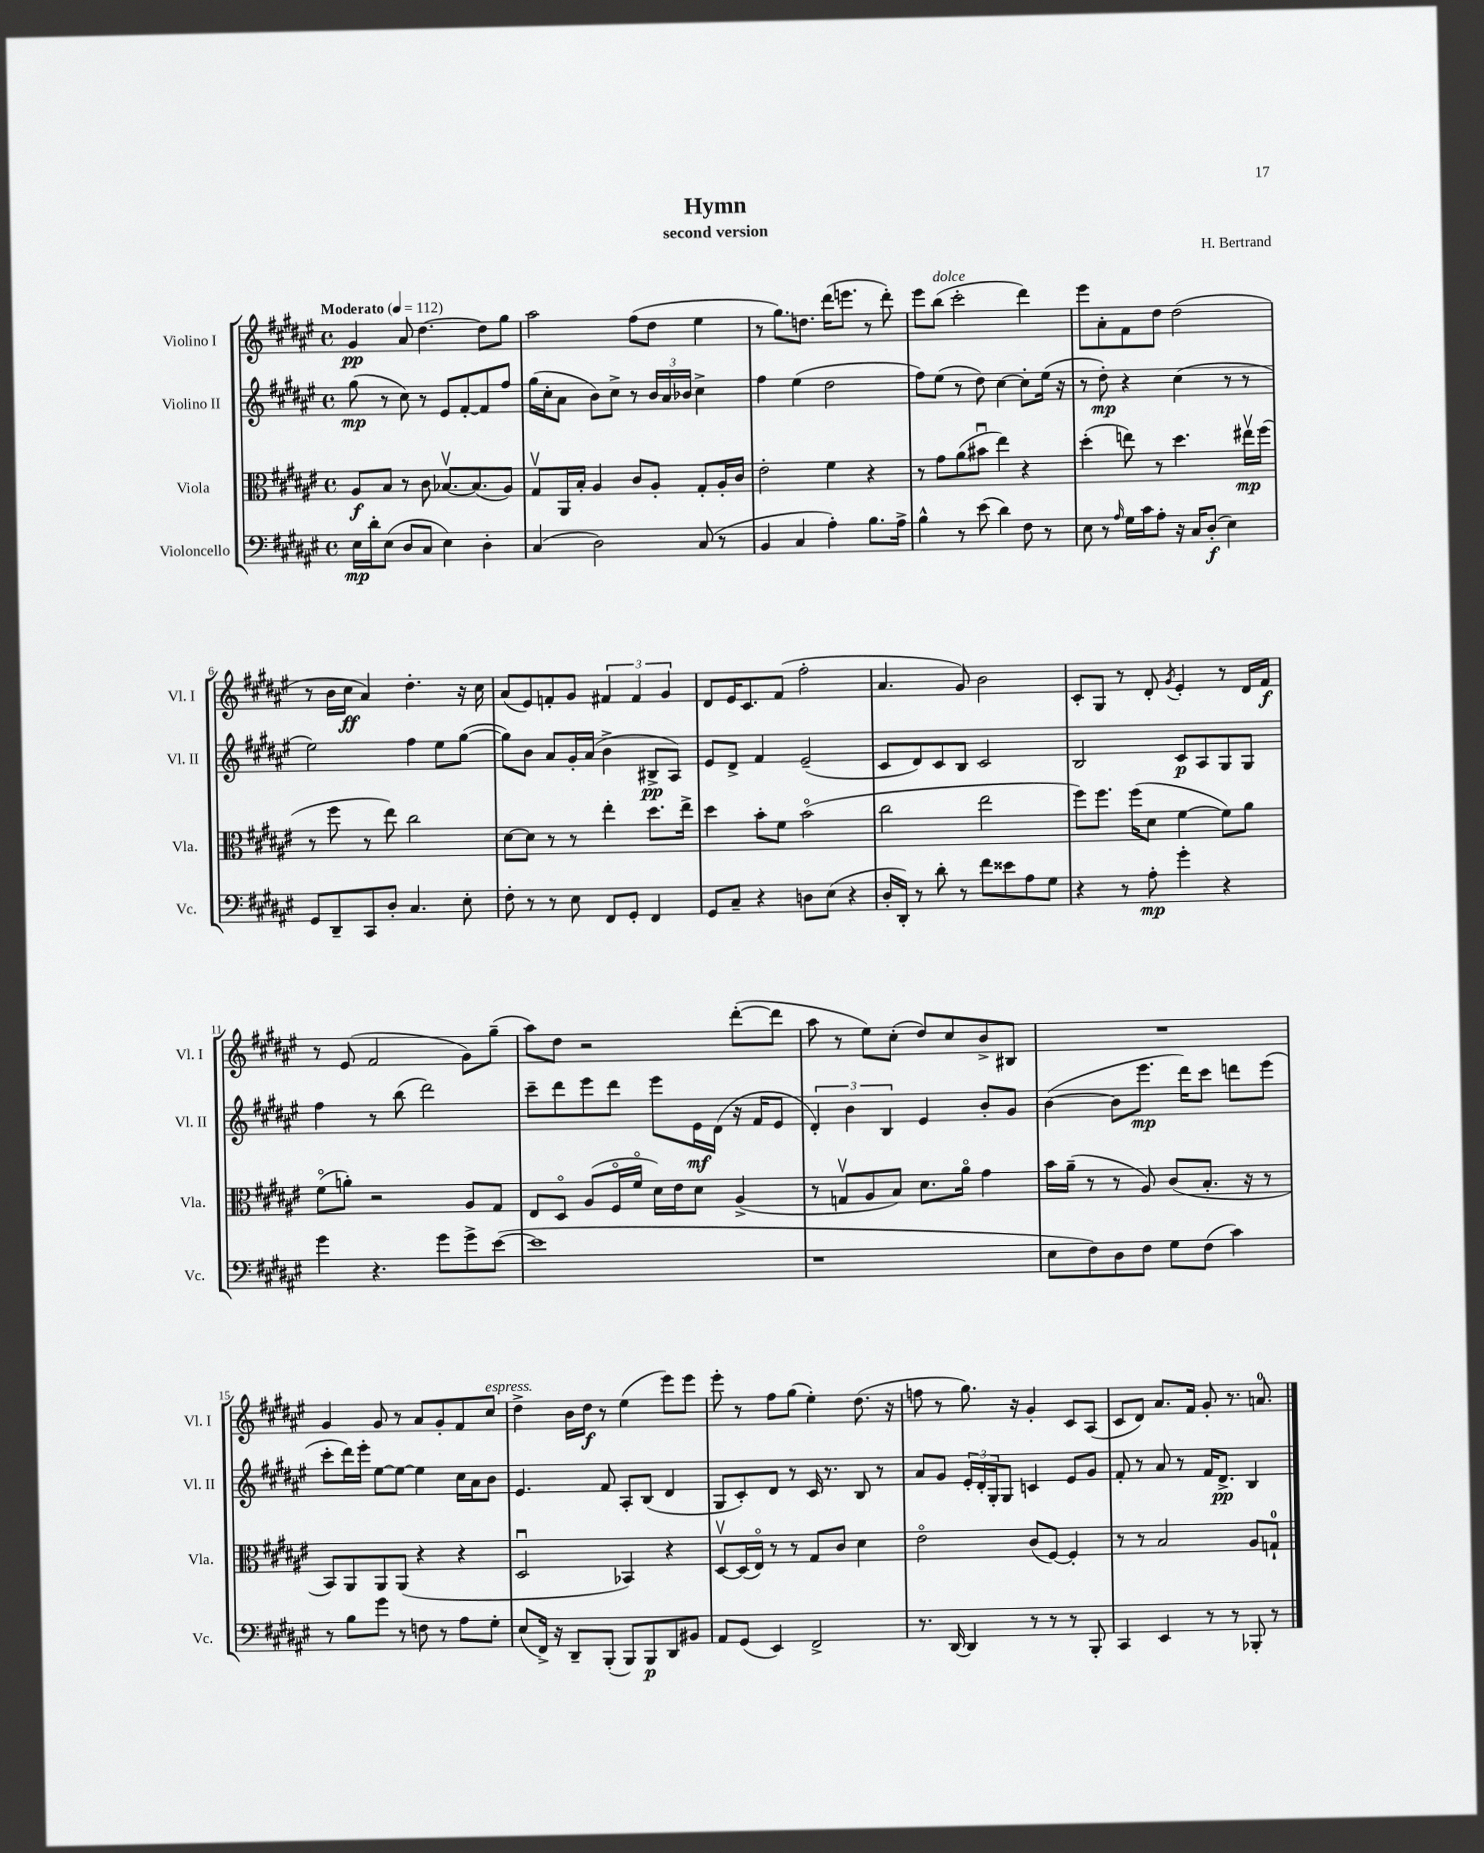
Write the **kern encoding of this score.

**kern	**kern	**kern	**kern
*staff4	*staff3	*staff2	*staff1
*clefF4	*clefC3	*clefG2	*clefG2
*k[f#c#g#d#a#e#]	*k[f#c#g#d#a#e#]	*k[f#c#g#d#a#e#]	*k[f#c#g#d#a#e#]
*M4/4	*M4/4	*M4/4	*M4/4
*met(c)	*met(c)	*met(c)	*met(c)
*MM112	*MM112	*MM112	*MM112
16E#	8A#	(8gg#	4g#
16d#'	.	.	.
(8E#	8B	8r	.
8D#	8r	8cc#)	8a#
8C#	8c#	8r	[4.dd#
4E#)	[8.B-v	8e#	.
.	.	[8f#'	.
.	(8.B-]	.	.
4D#'	.	8f#]	8dd#]
.	8A#)	8ff#	8gg#
=	=	=	=
(4C#	8G#v	(16gg#	2aa#
.	.	16cc#'	.
.	16AA#	8a#	.
.	16B'	.	.
2D#)	4A#	8b)	.
.	.	8cc#^	.
.	8c#	8r	(8ff#
.	8A#'	24b	8dd#
.	.	24a#	.
.	.	24b-	.
(8C#	8G#'	4cc#^	4ee#
8r	16A#'	.	.
.	16c#	.	.
=	=	=	=
4BB	2e#'	4ff#	8r
.	.	.	8.gg#)
4C#	.	(4ee#	.
.	.	.	8.dd
4A#')	4f#	2dd#	(16ddd#
.	.	.	8.eee
8.B	4r	.	8r
.	.	.	8ddd#')
16A#^	.	.	.
=	=	=	=
4B^^	8r	8ff#)	8eee#
.	8g#	(8ee#	(8bb
8r	(8a#	8r	2ccc#'
(8e#	8b#u	8dd#)	.
4d#)	4ee#)	[4cc#	.
8F#	4r	8cc#']	4ddd#)
8r	.	(16ee#	.
.	.	16r	.
=	=	=	=
8E#	(4dd#'	8r	8eee#
8r	.	8dd#')	8a#'
16qqA#	.	.	.
16G#	8ee)	4r	8f#
16c#	.	.	.
8A#'	8r	.	8dd#
16r	4.dd#	(4cc#	(2dd#
16C#	.	.	.
(8D#'	.	.	.
4E#)	.	8r	.
.	16ee#v	8r	.
.	(16ff#	.	.
=	=	=	=
8GG#	8r	2ee#)	8r
8DD#~	8ff#	.	16b
.	.	.	16cc#
8CC#	8r	.	4a#)
8D#'	8ee#)	.	.
4.C#	2cc#	4ff#	4.dd#'
.	.	8ee#	.
8E#'	.	([8gg#	16r
.	.	.	16cc#
=	=	=	=
8F#'	[8d#	8gg#])	(8a#
8r	8d#]	8b	8e#)
8r	8r	8a#	8f'
8E#	8r	16g#'	8g#
.	.	(16a#	.
8FF#	4ee#'	4b^	6f#
8GG#'	.	.	.
.	.	.	6f#
4FF#	8.dd#	8B#^	.
.	.	.	6g#
.	.	8A#)	.
.	16ee#^	.	.
=	=	=	=
8GG#	4dd#	8e#	8d#
8C#~	.	8d#^	16e#
.	.	.	8.c#
4r	8b'	4f#	.
.	8f#	.	(8f#
8D	(2bo	(2e#~	2ff#'
(8E#	.	.	.
4r	.	.	.
=	=	=	=
16D#'	2cc#	8c#	4.a#
16DD#')	.	.	.
8r	.	8d#)	.
8d#'	.	8c#	.
8r	.	8B	8g#)
8f#	2ee#	2c#	2b
8e##	.	.	.
8A#	.	.	.
8G#	.	.	.
=	=	=	=
4r	8ff#)	2B	8c#'
.	8.ff#	.	8G#
8r	.	.	8r
.	(16ff#	.	.
8A#'	8d#	.	8d#'
.	.	.	8qg#
4g#'	[4f#	8c#	4e#'
.	.	8A#	.
4r	8f#])	8G#	8r
.	8a#	8G#	16d#
.	.	.	16f#
=	=	=	=
4g#	(8f#o	4ff#	8r
.	8a')	.	(8e#
4.r	2r	8r	2f#
.	.	(8bb	.
.	.	2ddd#)	.
8g#	.	.	.
8g#^	8A#	.	8g#)
([8e#	8G#	.	(8gg#~
=	=	=	=
1e#]	8E#	8ccc#~	8aa#)
.	8D#o	8ddd#	8dd#
.	(8A#	8eee#	2r
.	16F#o	8ddd#	.
.	16f#o	.	.
.	16d#)	8eee#	.
.	16e#	.	.
.	8d#	16e#	.
.	.	(16d#	.
.	(4A#^	16r	([8ddd#'
.	.	16f#	.
.	.	8e#	8ddd#]
=	=	=	=
1r	8r	6d#')	8aa#
.	8Gv	.	8r
.	.	6b	.
.	8A#	.	8ee#)
.	.	6B	.
.	8B)	.	(8cc#'
.	8.d#	4e#	8dd#)
.	.	.	8cc#
.	16a#o	.	.
.	4g#	8b'	8b^
.	.	8g#	8B#
=	=	=	=
8E#	16b	([4b	1r
.	(16a#~	.	.
8F#)	8r	.	.
8D#	8r	8b]	.
8F#	8A#)	8.eee#	.
8G#	(8c#	.	.
.	.	16ddd#)	.
(8F#	8.B'	8ccc#	.
4c#)	.	8ddd	.
.	16r	.	.
.	8r	(8eee#	.
=	=	=	=
8r	8BB)	8ccc#'	4g#
8B	8AA#	16ddd#)	.
.	.	16eee#'	.
8g#	8AA#	[8ee#	8g#
8r	(8AA#	8ee#_	8r
8F	4r	4ee#]	8a#
8r	.	.	8g#'
8A#	4r	16cc#	8f#
.	.	16a#	.
8G#'	.	8b	8cc#
=	=	=	=
(8E#	2D#u	4.e#	4dd#^
16FF#^)	.	.	.
16r	.	.	.
8DD#~	.	.	16b
.	.	.	16dd#
(8BBB'	.	8f#	8r
8BBB)	4BB-)	8A#'	(4ee#
8BBB	.	(8B	.
8DD#	4r	4d#	8eee#)
8BB#	.	.	8eee#
=	=	=	=
8AA#	[8D#v	8G#	8eee#'
(8GG#	(16D#]	8c#')	8r
.	16E#o)	.	.
4EE#)	8r	8d#	8ff#
.	8r	8r	(8gg#
2FF#^	8G#	16c#	4ee#')
.	.	8.r	.
.	8c#	.	.
.	4d#	8B	(8.dd#
.	.	8r	.
.	.	.	16r
=	=	=	=
8.r	2e#o	8a#	8ff
.	.	8g#	8r
[16DD#	.	.	.
4DD#]	.	24e#'	8.gg#)
.	.	24d#'	.
.	.	24G#'	.
.	.	8G#	.
.	.	.	16r
8r	(8c#	4c	4g#'
8r	[8F#)	.	.
8r	4F#']	8e#	8c#
8BBB'	.	8g#	(8A#
=	=	=	=
4CC#	8r	8f#'	8c#
.	8r	8r	8d#)
4EE#	2B	8a#	8.a#
.	.	8r	.
.	.	.	16f#
8r	.	16f#	8g#'
.	.	8.d#^	.
8r	.	.	8.r
8BBB-'	8A#	4B	.
.	.	.	8.a
8r	8G`	.	.
==	==	==	==
*-	*-	*-	*-
